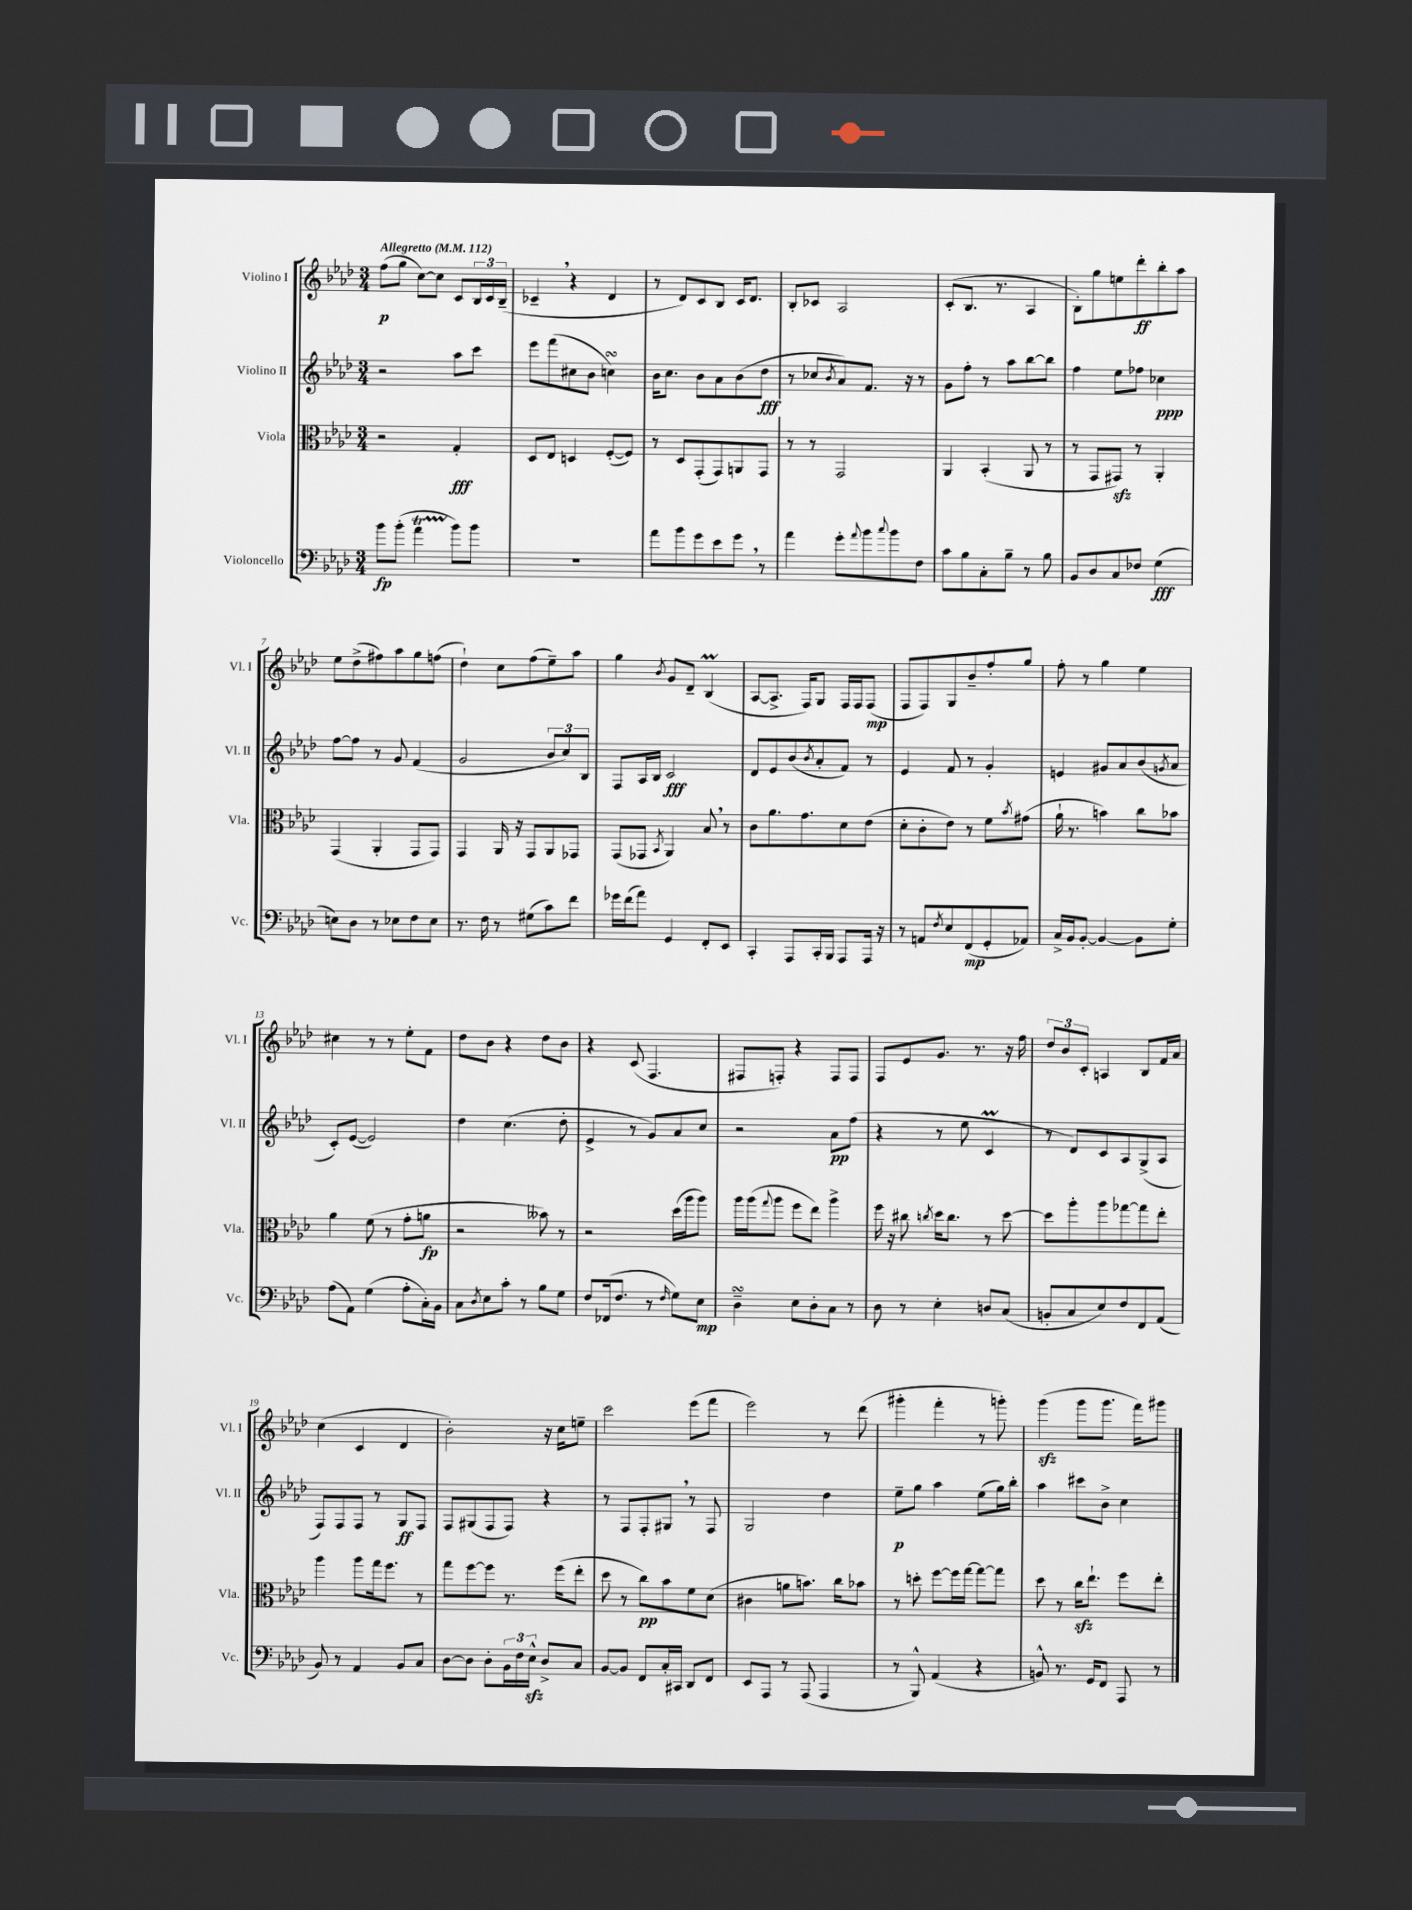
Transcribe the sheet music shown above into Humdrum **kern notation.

**kern	**dynam	**kern	**dynam	**kern	**dynam	**kern	**dynam
*part4	*part4	*part3	*part3	*part2	*part2	*part1	*part1
*staff4	*staff4	*staff3	*staff3	*staff2	*staff2	*staff1	*staff1
*I"Violoncello	*	*I"Viola	*	*I"Violino II	*	*I"Violino I	*
*I'Vc.	*	*I'Vla.	*	*I'Vl. II	*	*I'Vl. I	*
*clefF4	*	*clefC3	*	*clefG2	*	*clefG2	*
*k[b-e-a-d-]	*	*k[b-e-a-d-]	*	*k[b-e-a-d-]	*	*k[b-e-a-d-]	*
*M3/4	*	*M3/4	*	*M3/4	*	*M3/4	*
*MM112	*	*MM112	*	*MM112	*	*MM112	*
=1	=1	=1	=1	=1	=1	=1	=1
!	!	!	!	!	!	!LO:TX:a:B:t=Allegretto	!
8b-\L	fp	2r	.	2r	.	(8ff\L	p
(8b-'\J	.	.	.	.	.	8gg\J	.
4a-T\	.	.	.	.	.	[8cc\L)	.
.	.	.	.	.	.	8cc\J]	.
8b-\L)	.	4G'/	fff	8aa-\L	.	8c/L	.
8b-\J	.	.	.	8ccc\J	.	24B-/L	.
.	.	.	.	.	.	24c/	.
.	.	.	.	.	.	(24B-~/JJ	.
=2	=2	=2	=2	=2	=2	=2	=2
2.r	.	8D-/L	.	8eee-\L	.	4c-X~,/	.
.	.	8E-/J	.	(8fff\	.	.	.
.	.	4Dn/	.	8cc#X\	.	4r	.
.	.	.	.	8b-\J	.	.	.
.	.	([8F'/L	.	4ccnsSsS\)	.	4d-/	.
.	.	8F/J])	.	.	.	.	.
=3	=3	=3	=3	=3	=3	=3	=3
8a-\L	.	8r	.	16b-\KL	.	8r	.
.	.	.	.	8.cc\J	.	.	.
8b-\	.	8D-/L	.	.	.	8d-/L)	.
8g\	.	(8GG'/	.	8b-\L	.	8c/	.
8e-\	.	8GG/)	.	8a-\	.	8B-/J	.
8g,\J	.	8AAn/	.	(8b-\	.	16c/KL	.
.	.	.	.	.	.	8.d-/J	.
8r	.	8GG/J	.	8dd-\J	fff	.	.
=4	=4	=4	=4	=4	=4	=4	=4
4a-\	.	8r	.	8r	.	8B-'/L	.
.	.	8r	.	8cc-X/L	.	8c-X/J	.
.	.	.	.	8qb-/	.	.	.
8g'\L	.	2GG/	.	8a-/)	.	2A-/	.
8qqa-/	.	.	.	.	.	.	.
8b-\	.	.	.	8.f/J	.	.	.
8qqcc/	.	.	.	.	.	.	.
8b-\	.	.	.	.	.	.	.
.	.	.	.	16r	.	.	.
8F\J	.	.	.	8r	.	.	.
=5	=5	=5	=5	=5	=5	=5	=5
8c\L	.	4AA-/	.	8g\L	.	(8c'/L	.
8B-\	.	.	.	8ff'\J	.	8.B-/J	.
8C'\	.	(4BB-'/	.	8r	.	.	.
.	.	.	.	.	.	8.r	.
8B-~\J	.	.	.	8aa-\L	.	.	.
8r	.	8AA-/	.	[8bb-\	.	4A-/	.
8B-\	.	8r	.	8bb-\J]	.	.	.
=6	=6	=6	=6	=6	=6	=6	=6
8BB-/L	.	8r	.	4ff\	.	8B-'\L)	.
8D-/	.	8GG/L	.	.	.	8gg\	.
8C/	.	8GG#Xzz/J)	.	8ee-\L	.	8een\	.
8F-X/J	.	8r	.	8ff-X\J	.	8ddd-'\	ff
(4G\	fff	4AA-'/	.	4cc-X\	ppp	8bb-'\	.
.	.	.	.	.	.	8aa-\J	.
!!LO:LB:g=z
=7	=7	=7	=7	=7	=7	=7	=7
8En\L)	.	(4GG/	.	[8ff\L	.	8ee-\L	.
8D-\J	.	.	.	8ff\J]	.	(8dd-^\	.
8r	.	4AA-'/	.	8r	.	8ff#X\)	.
8E-X\L	.	.	.	8g/	.	8aa-\	.
8F\	.	8GG/L	.	(4f/	.	8gg\	.
8E-\J	.	8GG/J)	.	.	.	(8ffn\J	.
=8	=8	=8	=8	=8	=8	=8	=8
8.r	.	4GG/	.	2g/	.	4dd-`\)	.
16F\	.	.	.	.	.	.	.
8r	.	16AA-/	.	.	.	8cc\L	.
.	.	16r	.	.	.	.	.
(8G#X\L	.	8GG/L	.	.	.	(8ff\	.
8c\)	.	8AA-/	.	12b-/L	.	8ee-~\)	.
.	.	.	.	12cc/)	.	.	.
8f\J	.	8GG-X/J	.	.	.	8aa-\J	.
.	.	.	.	12B-/J	.	.	.
=9	=9	=9	=9	=9	=9	=9	=9
16g-X\LL	.	(8GG/L	.	8F/L	.	4gg\	.
(16f\J	.	.	.	.	.	.	.
8a-\J)	.	8GG-X/J	.	16A-/L	.	.	.
.	.	.	.	16B-/JJ	.	.	.
.	.	8qBB-/	.	.	.	8qb-/	.
4GG/	.	4AA-/)	.	2c/	fff	8g/L	.
.	.	.	.	.	.	8d-~/J	.
8FF'/L	.	8B-,/	.	.	.	(4B-M/	.
8EE-/J	.	8r	.	.	.	.	.
=10	=10	=10	=10	=10	=10	=10	=10
4CC'/	.	8c\L	.	8d-/L	.	[8A-/L	.
.	.	8.a-\	.	8e-/	.	8.A-^/J]	.
8AAA-/L	.	.	.	(8b-/	.	.	.
.	.	8.g\	.	.	.	16F/KL)	.
.	.	.	.	8qb-/	.	.	.
16CC'/L	.	.	.	8a-'/	.	8G/J	.
16BBB-/JJ	.	.	.	.	.	.	.
8AAA-/L	.	8d-\	.	8f/J)	.	16F/LL	.
.	.	.	.	.	.	16F/J	.
16AAA-/Jk	.	(8e-\J	.	8r	.	(8F/J	mp
16r	.	.	.	.	.	.	.
=11	=11	=11	=11	=11	=11	=11	=11
8r	.	8d-'\L	.	4e-/	.	8F/L	.
8AAn/L	.	8c'\	.	.	.	8F/)	.
8qF/	.	.	.	.	.	.	.
8E-/	.	8e-\J)	.	8f/	.	8G/	.
(8FF/	mp	8r	.	8r	.	8b-~/	.
8GG'/	.	8f\L	.	4g'/	.	8ff'/	.
.	.	8qb-/	.	.	.	.	.
8AA-X/J)	.	(8g#X\J	.	.	.	8gg/J	.
=12	=12	=12	=12	=12	=12	=12	=12
16C^/LL	.	16a-`\	.	4en/	.	8ff'\	.
16BB-/J	.	8.r	.	.	.	.	.
[8BB-'/J	.	.	.	.	.	8r	.
4BB-/_	.	4bn\)	.	8g#X/L	.	4gg\	.
.	.	.	.	8a-/	.	.	.
8BB-\L]	.	8cc\L	.	(8b-/	.	4ee-\	.
.	.	.	.	8qgn/	.	.	.
8G'\J	.	8b-X\J	.	8a-/J	.	.	.
!!LO:LB:g=z
=13	=13	=13	=13	=13	=13	=13	=13
(8A-\L	.	4a-\	.	8c'/L)	.	4cc#X\	.
8AA-\J)	.	.	.	([8e-/J	.	.	.
(4G\	.	(8f\	.	2e-/])	.	8r	.
.	.	8r	.	.	.	8r	.
8A-'\L	.	8g'\L	.	.	.	8ee-'\L	.
16C'\L)	.	8an\J	fp	.	.	8f\J	.
16BB-\JJ	.	.	.	.	.	.	.
=14	=14	=14	=14	=14	=14	=14	=14
8C\L	.	2r	.	4dd-\	.	8dd-\L	.
8qD-/	.	.	.	.	.	.	.
8E-\	.	.	.	.	.	8b-\J	.
8c'\J	.	.	.	(4.cc\	.	4r	.
8r	.	.	.	.	.	.	.
8B-\L	.	8b--X\)	.	.	.	8dd-\L	.
8G\J	.	8r	.	8dd-'\	.	8b-\J	.
=15	=15	=15	=15	=15	=15	=15	=15
8F/L	.	2r	.	4e-^/	.	4r	.
(16FF-X/k	.	.	.	.	.	.	.
8.F/J	.	.	.	.	.	.	.
.	.	.	.	8r	.	(8c/	.
8r	.	.	.	8g/L)	.	4.F/	.
16qqF/	.	.	.	.	.	.	.
8G\L)	.	(16dd-\LL	.	8a-/	.	.	.
.	.	16aa-\J	.	.	.	.	.
8E-\J	mp	8aa-\J)	.	8cc/J	.	.	.
=16	=16	=16	=16	=16	=16	=16	=16
4D-sSSs~\	.	16aa-\LL	.	2r	.	8F#X/L	.
.	.	(16aa-\J	.	.	.	.	.
.	.	8qqgg/	.	.	.	.	.
.	.	8aa-\J	.	.	.	8Fn'/J)	.
8E-\L	.	8ff\L	.	.	.	4r	.
8D-'\	.	8ee-\J)	.	.	.	.	.
8C\J	.	4aa-^\	.	8a-\L	pp	8F/L	.
8r	.	.	.	(8ff\J	.	8F/J	.
=17	=17	=17	=17	=17	=17	=17	=17
8D-\	.	16ff\	.	4r	.	8F/L	.
.	.	16r	.	.	.	.	.
8r	.	8cc#X\	.	.	.	8e-/	.
.	.	8qccn/	.	.	.	.	.
4E-'\	.	16dd-\KL	.	8r	.	8.g/J	.
.	.	8.cc\J	.	.	.	.	.
.	.	.	.	8ee-\	.	.	.
.	.	.	.	.	.	8.r	.
8Dn/L	.	8r	.	4cm/	.	.	.
(8C/J	.	[8dd-\	.	.	.	16r	.
.	.	.	.	.	.	16ff\	.
=18	=18	=18	=18	=18	=18	=18	=18
8BBn'/L	.	8dd-\L]	.	8r	.	12dd-/L	.
.	.	.	.	.	.	12b-/	.
8C/	.	8aa-'\	.	8d-/L)	.	.	.
.	.	.	.	.	.	12c'/J	.
8E-/)	.	8aa-\	.	8c/	.	4An/	.
8F/	.	[8gg-X\	.	8A-/	.	.	.
8FF/	.	8gg-\]	.	(8G^/	.	8B-/L	.
(8AA-/J	.	8ee-'\J	.	8A-/J	.	16f/L	.
.	.	.	.	.	.	16a-/JJ	.
!!LO:LB:g=z
=19	=19	=19	=19	=19	=19	=19	=19
8BB-/)	.	4aa-\	.	8F/L)	.	(4cc\	.
8r	.	.	.	8F/	.	.	.
4AA-/	.	8aa-\L	.	8F/J	.	4c/	.
.	.	16gg\k	.	8r	.	.	.
.	.	8.ff\J	.	.	.	.	.
8BB-/L	.	.	.	8G/L	ff	4d-/	.
8C/J	.	8r	.	8F/J	.	.	.
=20	=20	=20	=20	=20	=20	=20	=20
[8D-\L	.	8gg\L	.	8F/L	.	2b-'\)	.
8D-\J]	.	[8ff\	.	(8G#X/	.	.	.
8D-'\L	.	8ff\J]	.	8F/	.	.	.
24BB-\L	.	8.r	.	8F/J)	.	.	.
24F\	.	.	.	.	.	.	.
24E-zz^^\JJ	.	.	.	.	.	.	.
8D-^/L	.	.	.	4r	.	16r	.
.	.	(16ff\KL	.	.	.	16cc\KL	.
8C/J	.	8ee-'\J	.	.	.	8een~\J	.
=21	=21	=21	=21	=21	=21	=21	=21
[8BB-/L	.	8dd-\	.	8r	.	2ccc\	.
8BB-/J]	.	8r	.	8F/L	.	.	.
8FF/L	.	8cc\L)	pp	8F'/	.	.	.
16C'/L	.	8b-\	.	8G#X,/J	.	.	.
16CC#X/JJ	.	.	.	.	.	.	.
8DD-/L	.	8f\	.	8r	.	(8eee-\L	.
8FF/J	.	(8d-\J	.	8F/	.	8fff\J	.
=22	=22	=22	=22	=22	=22	=22	=22
8EE-/L	.	4c#X\	.	2G/	.	2eee-\)	.
8AAA-/J	.	.	.	.	.	.	.
8r	.	8an\L	.	.	.	.	.
(8AAA-/	.	8.bn\J)	.	.	.	.	.
4AAA-/	.	.	.	4dd-\	.	8r	.
.	.	16cc\KL	.	.	.	.	.
.	.	8b-X\J	.	.	.	(8ddd-\	.
=23	=23	=23	=23	=23	=23	=23	=23
8r	.	8r	.	8ee-~\L	p	4ggg#X'\	.
8BBB-^^/)	.	8ddn'\	.	8gg\J	.	.	.
(4AA-/	.	[8ff\L	.	4aa-\	.	4fff'\	.
.	.	16ff\L]	.	.	.	.	.
.	.	[16gg\JJ	.	.	.	.	.
4r	.	8gg\L_	.	(8ee-\L	.	8r	.
.	.	8gg\J]	.	16gg\L)	.	8gggn'\)	.
.	.	.	.	16bb-'\JJ	.	.	.
=24	=24	=24	=24	=24	=24	=24	=24
8BBn^^/)	.	8dd-\	.	4aa-\	.	(4gggzz\	.
8.r	.	8r	.	.	.	.	.
.	.	16cczz\KL	.	8ccc#X\L	.	8ggg\L	.
16GG/KL	.	8.ee-`\J	.	.	.	.	.
8FF/J	.	.	.	8b-^\J	.	8.ggg\J	.
8AAA-/	.	8ff\L	.	4cc\	.	.	.
.	.	.	.	.	.	16fff\KL)	.
8r	.	8ee-'\J	.	.	.	8ggg#X\J	.
==	==	==	==	==	==	==	==
*-	*-	*-	*-	*-	*-	*-	*-
